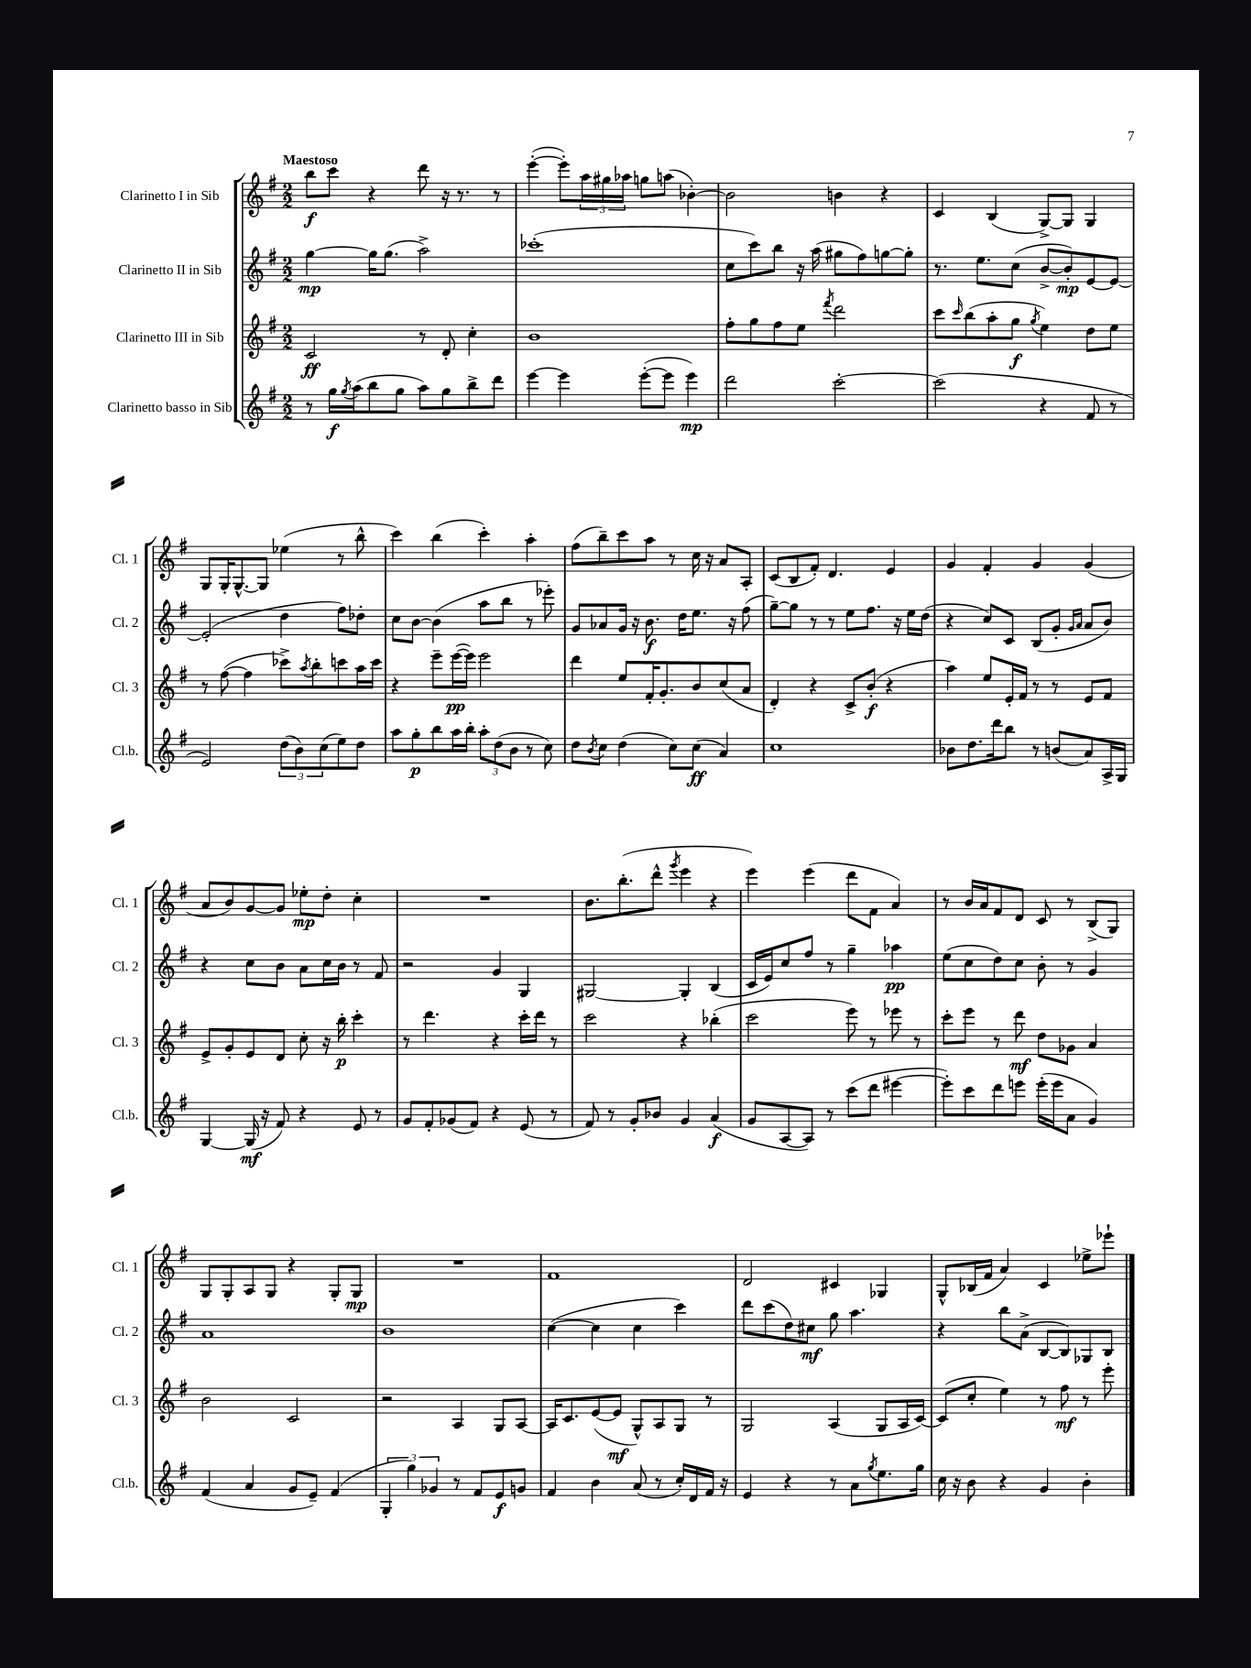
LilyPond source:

<<
\new StaffGroup <<
\new Staff = "s0" \with { instrumentName = "Clarinetto I in Sib" shortInstrumentName = "Cl. 1" } {
    \clef treble \key g \major \numericTimeSignature \time 2/2 \tempo "Maestoso"
    b''8\f c'''8 r4 d'''8 r16 r8. r8 |
    e'''4~-.( e'''8-.) \tuplet 3/2 { a''16 gis''16 aes''16 } g''8 a''8( bes'4~-.) |
    bes'2 b'4 r4 |
    c'4 b4( g8~->) g8 g4 |
    g8 g16-. g8.~-^ g8 ees''4( r8 b''8-^ |
    c'''4) b''4( c'''4-.) a''4-. |
    fis''8( b''8--) c'''8 a''8 r8 c''16 r16 a'8 a8-. |
    c'8( b8 fis'8-.) d'4. e'4 |
    g'4 fis'4-. g'4 g'4( |
    a'8 b'8) g'8~ g'8 ees''8-.\mp d''8-. c''4-. |
    R1 |
    b'8. b''8.-.( d'''8-^ \acciaccatura { g'''8 } e'''4 r4 |
    e'''4) e'''4( d'''8 fis'8 a'4) |
    r8 b'16 a'16 fis'8 d'8 c'8 r8 b8->( g8) |
    g8 g8-. a8 g8 r4 g8-. g8\mp |
    R1 |
    fis'1 |
    d'2 cis'4 ges4 |
    g8-^ bes16( fis'16 a'4) c'4 ees''8-> ees'''8-! \bar "|." |
}
\new Staff = "s1" \with { instrumentName = "Clarinetto II in Sib" shortInstrumentName = "Cl. 2" } {
    \clef treble \key g \major \numericTimeSignature \time 2/2
    g''4~\mp g''16 g''8.( a''2->) |
    ces'''1-.( |
    c''8 c'''8) b''8 r16 a''16( gis''8 fis''8) g''8~ g''8-. |
    r8. e''8. c''8( b'8~-> b'8-.\mp) e'8~ e'8~ |
    e'2-.( d''4 fis''8) des''8-. |
    c''8 b'8~ b'4( a''8 b''8 r8 ees'''8-.) |
    g'8 aes'8 g'16 r16 b'8.\f d''16 e''8. r16 fis''8( |
    g''8~--) g''8 r8 r8 e''8 fis''8. r16 e''16 d''16( |
    r4 c''8) c'8 b8( g'8-. \grace { g'16 a'16 } a'8 b'8) |
    r4 c''8 b'8 a'8 c''16 b'16 r8 fis'8 |
    r2 g'4 g4 |
    gis2~ gis4-. b4( |
    c'16 e'16) c''8 fis''8 r8 g''4-- aes''4\pp |
    e''8( c''8 d''8) c''8 b'8-. r8 g'4 |
    a'1 |
    b'1 |
    c''4~( c''4 c''4 c'''4) |
    d'''8 c'''8( d''8) cis''8\mf g''8 a''4. |
    r4 b''8 a'8->( b8~ b8) ges8 b8 \bar "|." |
}
\new Staff = "s2" \with { instrumentName = "Clarinetto III in Sib" shortInstrumentName = "Cl. 3" } {
    \clef treble \key g \major \numericTimeSignature \time 2/2
    c'2\ff r8 d'8-. c''4-. |
    b'1 |
    fis''8-. g''8 fis''8 e''8 \acciaccatura { fis'''8 } d'''2 |
    c'''8 \grace { c'''16 } b''8( a''8-. g''8\f \acciaccatura { g''8 } e''4) d''8 e''8 |
    r8 fis''8~( fis''4 ces'''8->) \acciaccatura { a''8 } b''8-. c'''8 a''16 c'''16 |
    r4 e'''8-- e'''16~\pp( e'''16) e'''2 |
    d'''4 e''8 fis'16-. g'8.-. b'8 c''8( a'8 |
    d'4-.) r4 c'8-> b'8-.\f( r4 |
    a''4) e''8 e'16-. fis'16 r8 r8 e'8 fis'8 |
    e'8-> g'8-. e'8 d'8 c''8-. r16 b''16-.\p c'''4-. |
    r8 d'''4. r4 c'''16-. d'''16 r8 |
    c'''2 r4 bes''4-.( |
    c'''2 e'''8) r8 ees'''8 r8 |
    c'''8-. e'''8 r8 d'''8\mf d''8 ges'8 a'4 |
    b'2 c'2 |
    r2 a4 g8 a8~ |
    a16 c'8. e'8~( e'8\mf g8-^) a8 g8 r8 |
    g2 a4( g8 a16 c'16~) |
    c'8( c''8-. e''4) r8 fis''8\mf r8 e'''8-. \bar "|." |
}
\new Staff = "s3" \with { instrumentName = "Clarinetto basso in Sib" shortInstrumentName = "Cl.b." } {
    \clef treble \key g \major \numericTimeSignature \time 2/2
    r8 g''16\f \acciaccatura { g''8 } a''16( b''8 g''8 a''8) g''8 b''8-> d'''8 |
    e'''4~ e'''4 e'''8~-.( e'''8 e'''4\mp) |
    d'''2 c'''2~-. |
    c'''2( r4 fis'8 r8 |
    e'2) \tuplet 3/2 { d''8( b'8) c''8( } e''8) d''8 |
    a''8 g''8-.\p b''8 a''16 b''16-. \tuplet 3/2 { a''8-. d''8( b'8 } r8 c''8) |
    d''8 \acciaccatura { b'8 } c''8 d''4( c''8) c''8\ff( a'4) |
    c''1 |
    bes'8 d''8. d'''16 b''8 r8 b'8( a'8) a16-> g16 |
    g4~ g16\mf( r16 fis'8) r4 e'8 r8 |
    g'8 fis'8-. ges'8( fis'8) r4 e'8( r8 |
    fis'8) r8 g'8-. bes'8 g'4 a'4\f( |
    g'8 a8~ a8) r8 c'''8( d'''8 eis'''4~ |
    eis'''8-.) c'''8 d'''8 e'''8 e'''16-.( e'''16 a'8 g'4) |
    fis'4( a'4 g'8 e'8--) fis'4( |
    \tuplet 3/2 { g4-. g''4) ges'4 } r8 fis'8 e'8\f g'8 |
    fis'4 b'4 a'8( r8 c''16-.) d'16 fis'16 r16 |
    e'4 r4 r8 a'8 \acciaccatura { g''8 } e''8. g''16 |
    c''16 r16 b'8 r4 g'4 b'4-. \bar "|." |
}
>>
>>
\layout { \context { \Score \remove "Bar_number_engraver" } }
